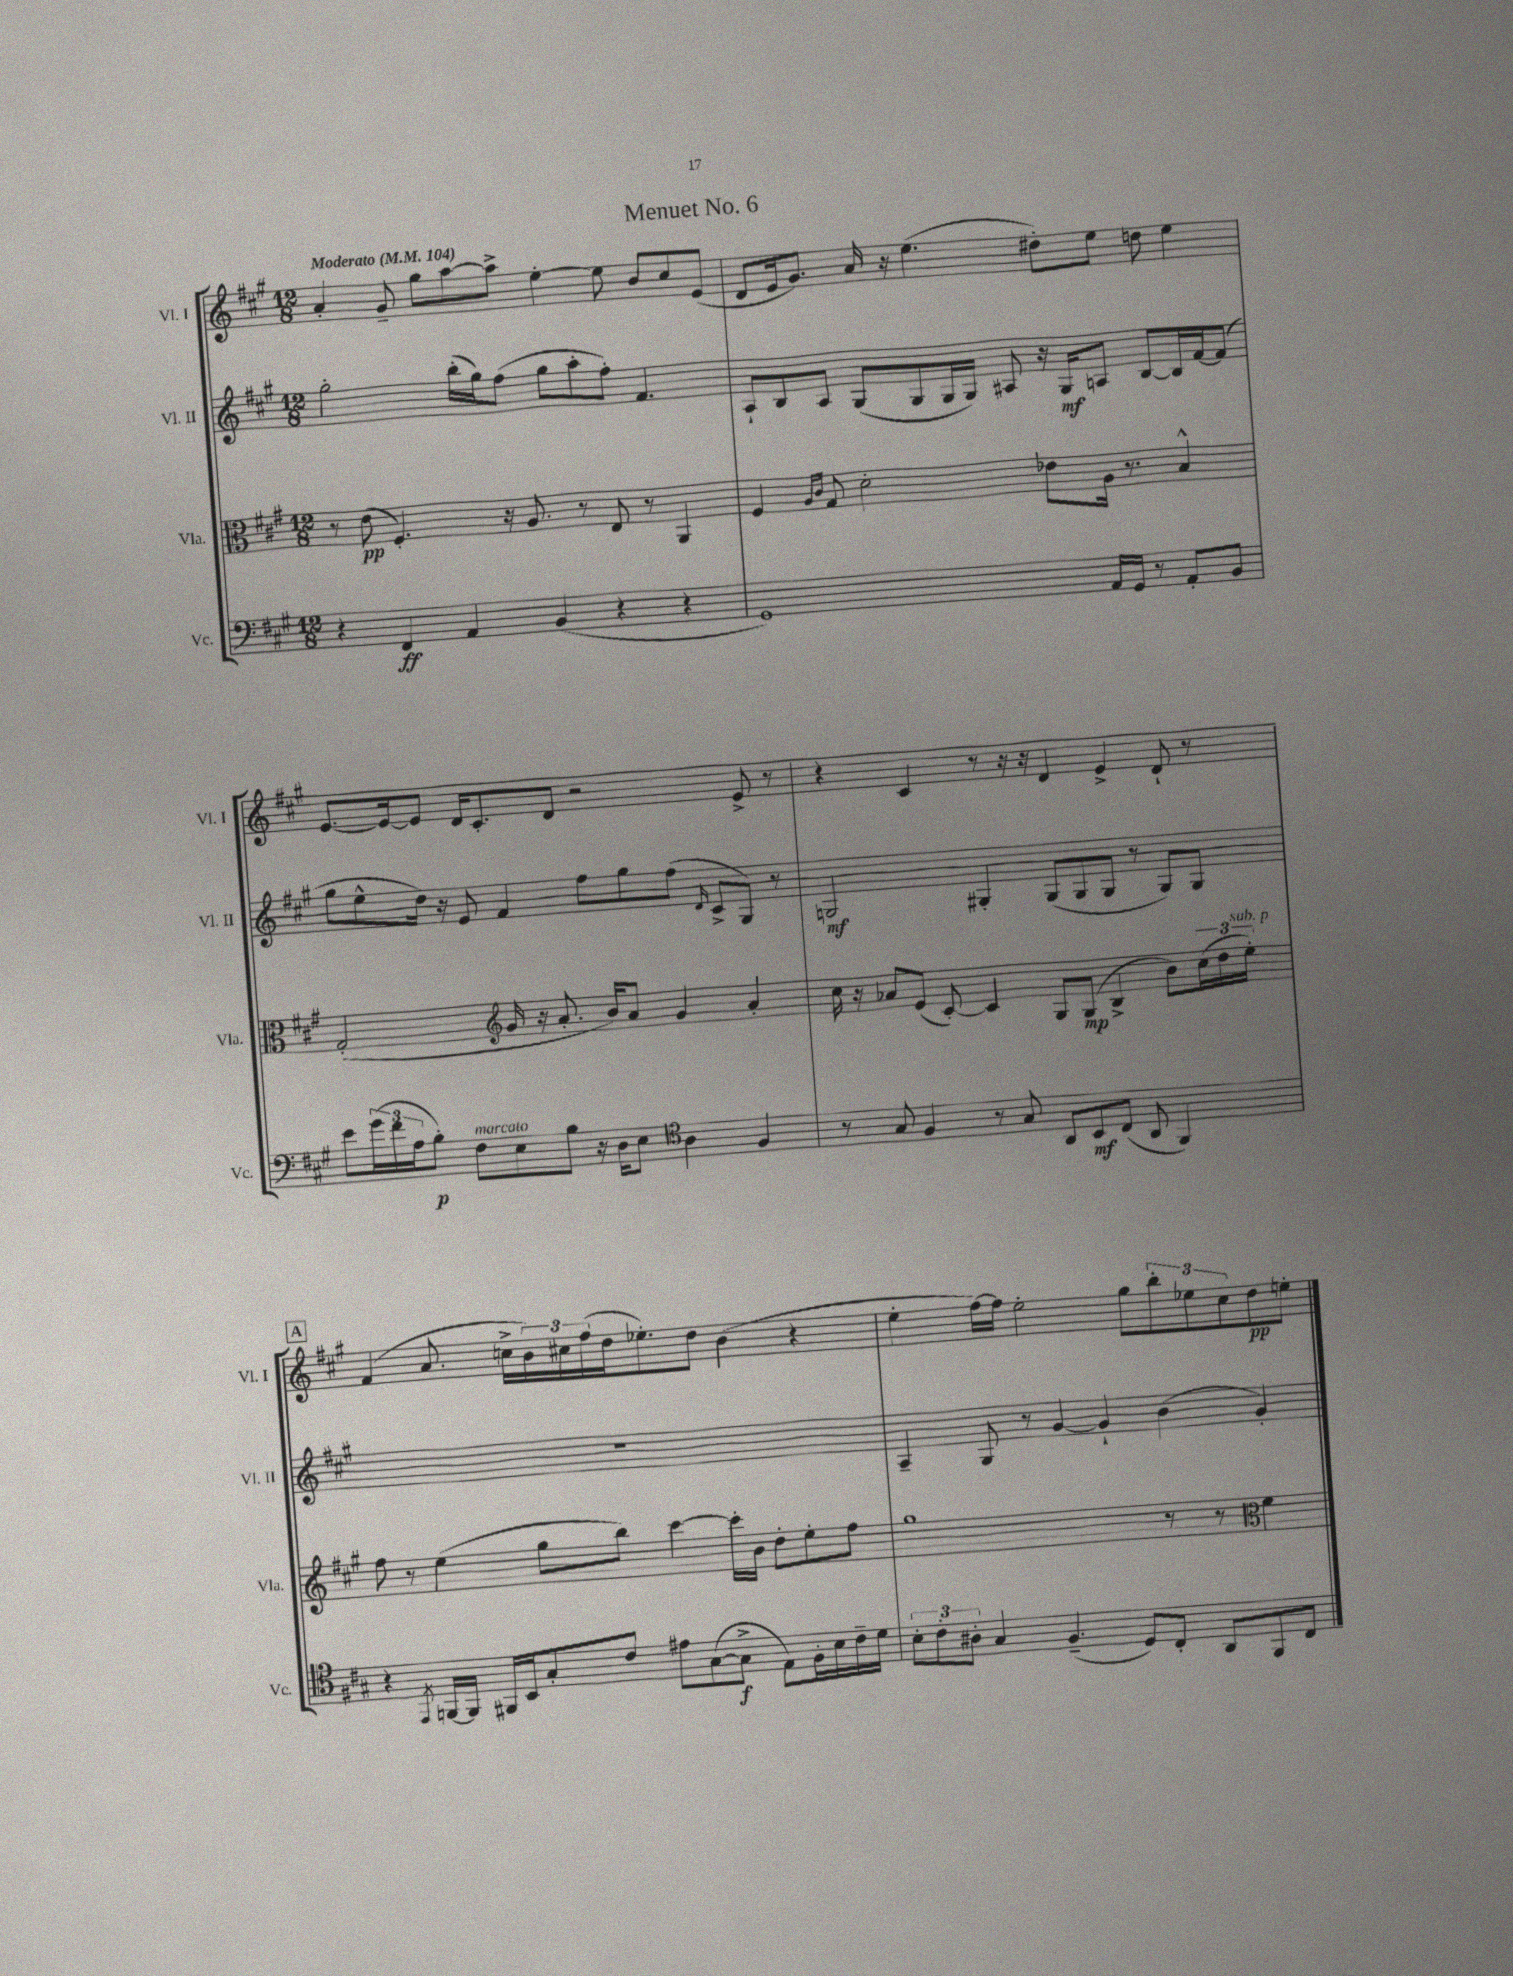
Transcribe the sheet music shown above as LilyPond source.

\header { title = "Menuet No. 6" }
<<
\new StaffGroup <<
\new Staff = "s0" \with { instrumentName = "Vl. I" shortInstrumentName = "Vl. I" } {
    \clef treble \key a \major \numericTimeSignature \time 12/8 \tempo "Moderato" 4 = 104
    a'4-. gis'8-- gis''8 a''8~ a''8-> e''4~-. e''8 b'8 cis''8 e'8( |
    d'8 e'16 gis'8.) a'16 r16 e''4.( dis''8-.) e''8 d''8 e''4 |
    e'8.~ e'16~ e'8 d'16 cis'8.-. d'8 r2 e'8-> r8 |
    r4 cis'4 r8 r16 r16 d'4 e'4-> d'8-! r8 |
    \mark \markup { \box "A" } fis'4( a'8. c''16-> \tuplet 3/2 { b'16) cis''16 fis''16( } d''16 ees''8.-.) d''8 b'4( r4 |
    e''4-. fis''16~) fis''16 e''2-. gis''8 \tuplet 3/2 { b''8-. ees''8 cis''8 } d''8\pp e''8-. \bar "|." |
}
\new Staff = "s1" \with { instrumentName = "Vl. II" shortInstrumentName = "Vl. II" } {
    \clef treble \key a \major \numericTimeSignature \time 12/8
    gis''2-. b''16-.( gis''16) fis''8( gis''8 a''8-. fis''8-.) fis'4. |
    a8-! b8 a8 gis8( gis8 gis16 gis16) ais8 r16 gis16\mf a8 b8~ b16 fis'16~ fis'8( |
    gis''8 e''8-^ d''16) r16 e'8 fis'4 fis''8 gis''8 fis''8( \grace { d'16 } cis'8-> gis8) r8 |
    g2\mf gis4-. gis8( gis8 gis8 r8 gis8) gis8 |
    \mark \markup { \box "A" } R1. |
    a4-- gis8 r8 gis'4~ gis'4-! b'4( gis'4-.) \bar "|." |
}
\new Staff = "s2" \with { instrumentName = "Vla." shortInstrumentName = "Vla." } {
    \clef alto \key a \major \numericTimeSignature \time 12/8
    r8 e'8\pp( fis4.-.) r16 a8. r8 e8 r8 a,4 |
    fis4 \grace { a16 cis'16 } gis8 d'2-. ees'8 a16 r8. b4-^ |
    gis2-.( \clef treble gis'16 r16 a'8.-. b'16) a'8 gis'4 a'4-. |
    cis''16 r16 aes'8 e'8( cis'8~-.) cis'4 gis8 gis8\mp( b4-> b'8) \tuplet 3/2 { cis''16( d''16 e''16-.^\markup { \italic "sub. p" }) } |
    \mark \markup { \box "A" } fis''8 r8 e''4( gis''8 b''8) cis'''4~ cis'''16-. b'16 d''8-. e''8-. fis''8 |
    gis''1 r8 r8 \clef alto fis'4 \bar "|." |
}
\new Staff = "s3" \with { instrumentName = "Vc." shortInstrumentName = "Vc." } {
    \clef bass \key a \major \numericTimeSignature \time 12/8
    r4 fis,4\ff a,4 b,4( r4 r4 |
    gis,1) a,16 gis,16 r8 a,8-. b,8 |
    e'8 \tuplet 3/2 { gis'16( fis'16 a16 } b8-.\p) fis8^\markup { \italic "marcato" } e8 b8 r16 d16 e8 \clef tenor a4 fis4 |
    r8 gis8 fis4 r8 gis8 a,8 b,8\mf cis8( a,8 fis,4) |
    \mark \markup { \box "A" } r4 \acciaccatura { e,8 } f,16~ f,16 fis,16 b,16 gis8-. cis'8 eis'8 gis8~( gis8->\f e8) fis16-. b16 cis'16-- d'16 |
    \tuplet 3/2 { b8-. cis'8-. ais8-. } gis4 fis4.--( d8) cis8-. a,8 fis,8 cis8 \bar "|." |
}
>>
>>
\layout { \context { \Score \remove "Bar_number_engraver" } }
